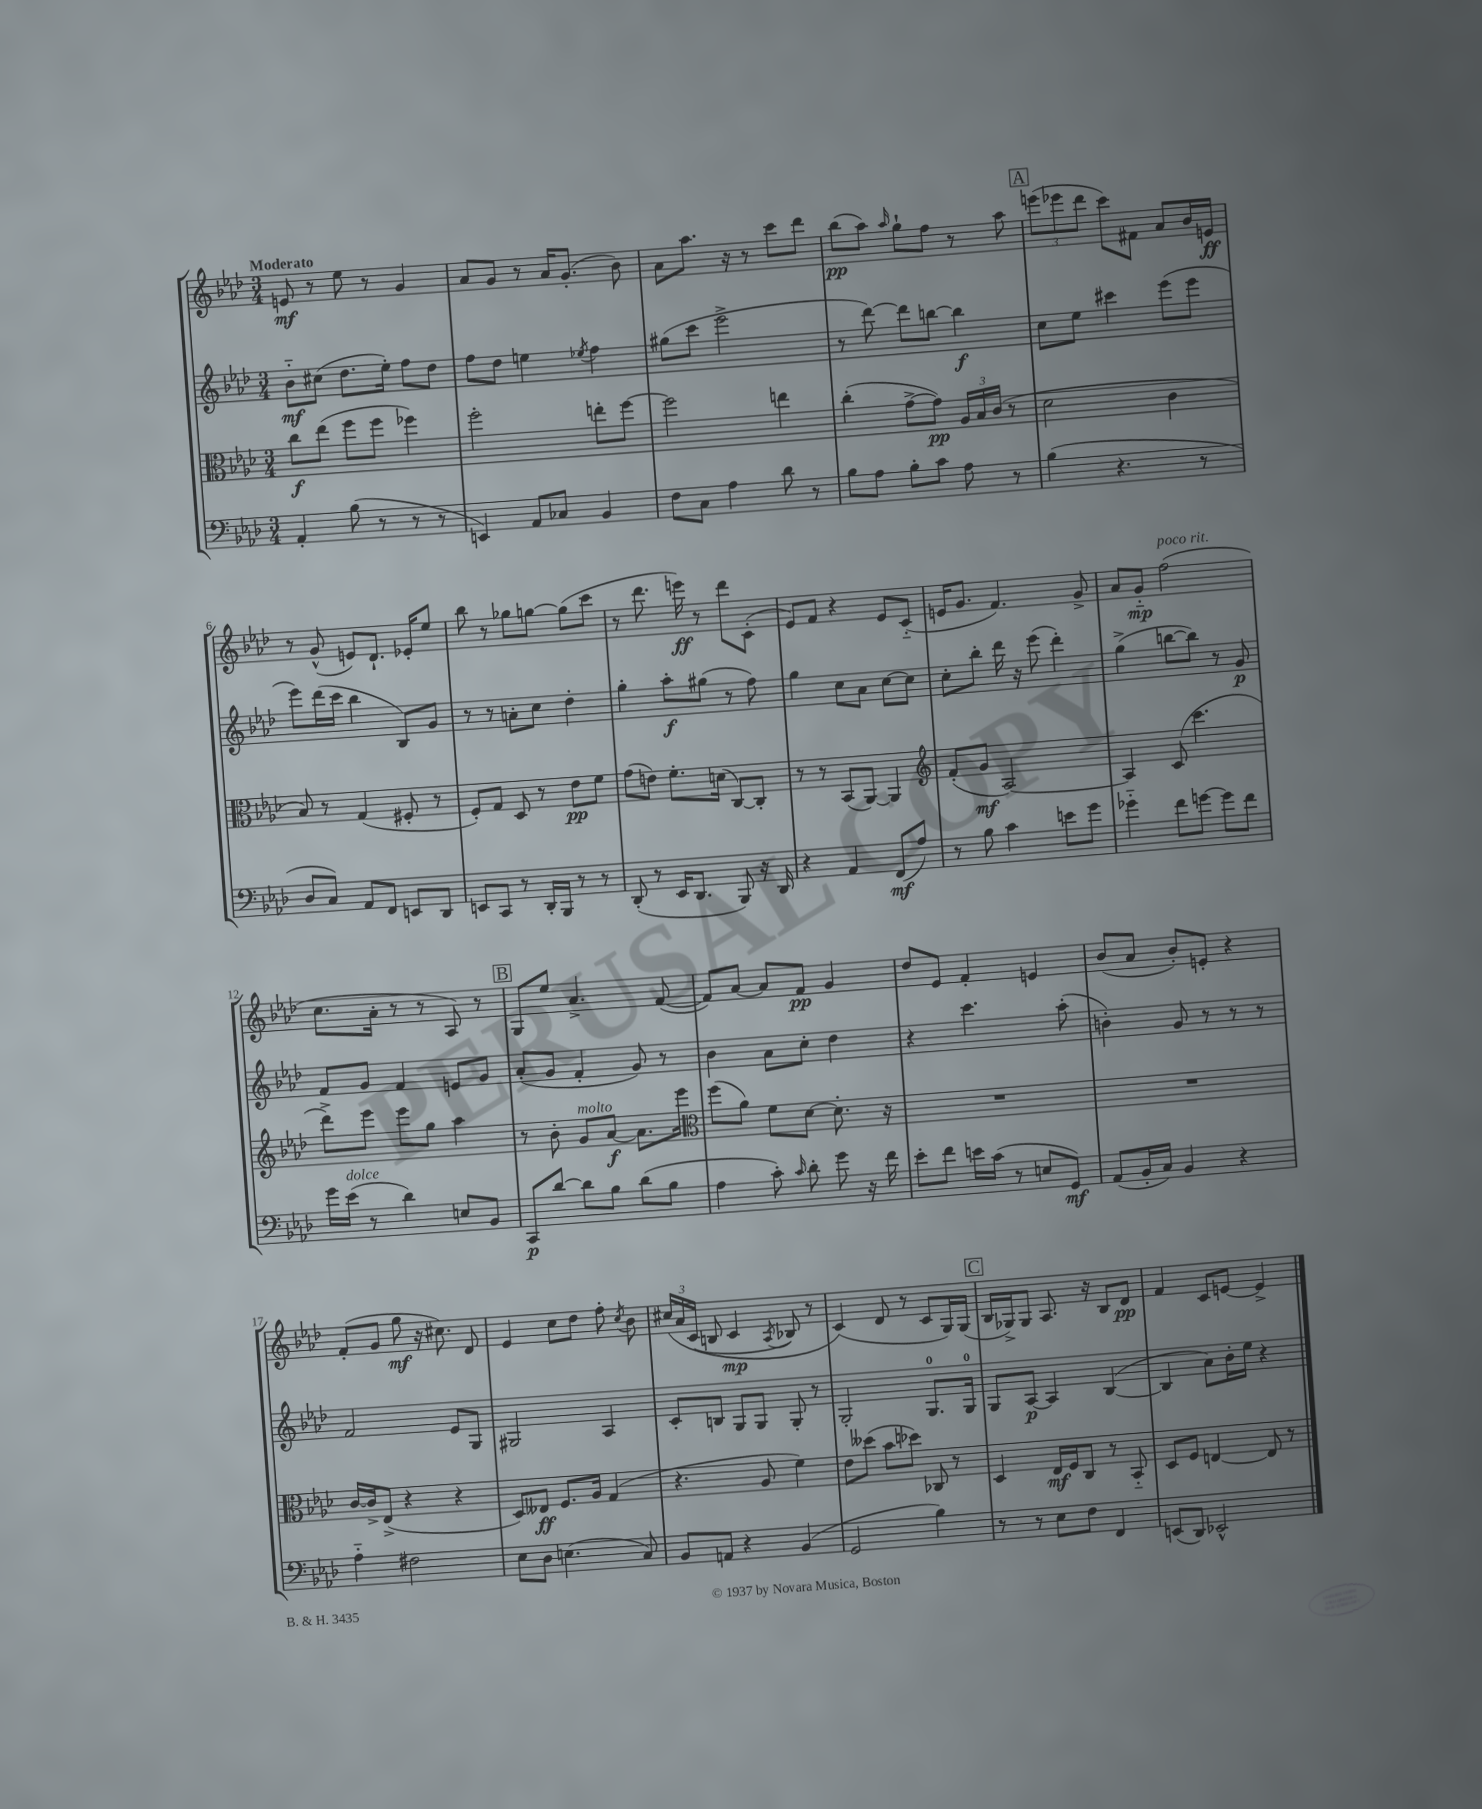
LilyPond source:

<<
\new StaffGroup <<
\new Staff = "s0" {
    \clef treble \key aes \major \numericTimeSignature \time 3/4 \tempo "Moderato"
    \autoBeamOff e'8\mf r8 ees''8 r8 g'4 |
    aes'8[ g'8] r8 aes'16[ g'8.]-.( bes'8) |
    aes'8[ aes''8.] r16 r8 c'''8[ des'''8] |
    bes''8[\pp( aes''8]) \grace { aes''16 } g''8[-! f''8] r8 aes''8 |
    \mark \markup { \box "A" } \tuplet 3/2 { e'''8[( ees'''8 des'''8] } c'''8[) fis'8] aes'8[ bes'16 e'16]\ff |
    r8 g'8-^( e'8[) des'8.]-! ees'16[-. ees''8] |
    bes''8 r8 ges''8[ g''8]~ g''8[( c'''8] |
    r8 des'''8. e'''16\ff) r8 des'''8[ c'8]-.( |
    ees'8[) f'8] r4 ees'8[ c'8]-_( |
    e'16[ g'8.] f'4.) g'8-> |
    aes'8[ g'8]-_\mp f''2^\markup { \italic "poco rit." }( |
    c''8.[ aes'16]-. r8 r8 aes8) r8 |
    \mark \markup { \box "B" } g8[ ees''8] aes'4.-> f'8~( |
    f'8[) aes'8]~ aes'8[ f'8]\pp g'4 |
    des''8[ ees'8] f'4-. e'4 |
    bes'8[( aes'8] bes'8[-.) e'8]-. r4 |
    f'8[-.( g'8] g''8\mf r16 cis''8.) des'8 |
    ees'4 c''8[ des''8] f''8-. \acciaccatura { c''8 } bes'8 |
    \tuplet 3/2 { cis''16[\( aes'16 c'16]( } b8 c'4\mp \acciaccatura { aes8 } bes8) r8 |
    c'4(\) des'8 r8 c'8[ g16) g16]( |
    \mark \markup { \box "C" } bes16[ ges16->) ges8] aes8. r16 bes8[ des'8]\pp |
    f'4 c'8[ e'8]~ e'4-> \bar "|." |
}
\new Staff = "s1" {
    \clef treble \key aes \major \numericTimeSignature \time 3/4
    \autoBeamOff bes'8[-_\mf cis''8]( des''8.[ ees''16]-.) f''8[ des''8] |
    f''8[ des''8] e''4 \acciaccatura { ees''8 } f''4 |
    gis''8[( c'''8] ees'''2-> |
    r8 des'''8~) des'''8[ b''8]~ b''4\f |
    \mark \markup { \box "A" } c''8[ ees''8] cis'''4 ees'''8[( ees'''8] |
    ees'''8[) des'''16( c'''16] bes''4 bes8[) g'8] |
    r8 r8 a'8[-. c''8] des''4-. |
    g''4-. aes''8[-.\f gis''8]( r8 f''8) |
    g''4 c''8[ aes'8] c''8[~ c''8] |
    c''8[-. bes''8]-. des'''16 r16 ees'''8( des'''4-.) |
    g''4->( b''8[~ b''8]) r8 g'8\p |
    f'8[ g'8] f'4 e'8[ g'8] |
    \mark \markup { \box "B" } aes'8[-.( g'8] f'4-. g'8) r8 |
    bes'4 aes'8[ c''8]-. des''4 |
    r4 c'''4. aes''8-.( |
    b'4-.) g'8 r8 r8 r8 |
    f'2 ees'8[ g8] |
    gis2 aes4 |
    c'8[-. b8] g8[ g8] g8-. r8 |
    g2-. g8.[-0 g16]-0 |
    \mark \markup { \box "C" } g8[ aes8]~\p aes4 bes4~( |
    bes4 aes'8[) bes'16-. ees''16] r4 \bar "|." |
}
\new Staff = "s2" {
    \clef alto \key aes \major \numericTimeSignature \time 3/4
    \autoBeamOff c''8[\f ees''8]( f''8[ f''8] fes''4) |
    f''2-. e''8[-. f''8]~ |
    f''2 e''4 |
    c''4-.( g'8[~-> g'8]\pp) \tuplet 3/2 { aes16[ bes16 c'16]( } r8 |
    \mark \markup { \box "A" } des'2 c'4 |
    bes8) r8 g4( fis8-. r8 |
    f8[-.) g8] des8 r8 ees'8[\pp f'8] |
    g'8[( e'8]) f'8.[-. d'16]( c8[~) c8]-. |
    r8 r8 bes,8[( aes,8]~) aes,4 |
    \clef treble f'8[-.( g'8]\mf aes2~) |
    aes4 c'8( c'''4. |
    des'''8[->) ees'''8] ees'''8[ g''8] aes''4 |
    \mark \markup { \box "B" } r8 bes'8-. g'8[^\markup { \italic "molto" } aes'8]~\f aes'8.[ ees'''16] |
    \clef alto f''8[( aes'8]) f'8[ des'8]~ des'8.-. r16 |
    R2. |
    R2. |
    c'16[~ c'16-> ees8]->( r4 r4 |
    des8[) eeses8]\ff f8.[ aes16] g4( |
    r4. aes8 f'4) |
    ees'8[ deses''8]( bes'8[ des''8]) ces8 r8 |
    \mark \markup { \box "C" } des4 ees16[\mf f16 c8] r8 bes,8-_ |
    des8[ f8] e4~ e8 r8 \bar "|." |
}
\new Staff = "s3" {
    \clef bass \key aes \major \numericTimeSignature \time 3/4
    \autoBeamOff aes,4-. bes8( r8 r8 r8 |
    e,4) aes,8[ ces8] bes,4 |
    f8[ c8] aes4 des'8 r8 |
    bes8[ aes8] bes8[-. c'8] aes8 r8 |
    \mark \markup { \box "A" } bes4( r4. r8 |
    des8[ c8]) aes,8[ f,8] e,8[ des,8] |
    e,8[ c,8] r8 des,16[-. bes,,16] r8 r8 |
    des,8-.( r8 ees,16[ des,8.] bes,,8) r16 des,16 |
    r4 aes,4 f,8[\mf( aes8]) |
    r8 bes8 c'4 e'8[ g'8] |
    ges'4-_ f'8[ g'8]~ g'8[ f'8] |
    g'16[ ees'16]^\markup { \italic "dolce" }( r8 des'4) e8[ bes,8] |
    \mark \markup { \box "B" } c,8[\p des'8]~ des'8[ bes8] des'8[( bes8] |
    aes4 c'8-.) \grace { c'16 } des'8-. g'8 r16 f'16 |
    ees'8[-. f'8] e'16[ c'16]( r8 e8[ g,8]\mf) |
    aes,8[( bes,16-. c16]) bes,4 r4 |
    aes4-_ fis2 |
    ees8[ des8] e4.( c8) |
    bes,8[ a,8] r4 bes,4( |
    g,2 bes4) |
    \mark \markup { \box "C" } r8 r8 ees8[ f8] f,4 |
    e,8[( des,8]) ees,2-^ \bar "|." |
}
>>
>>
